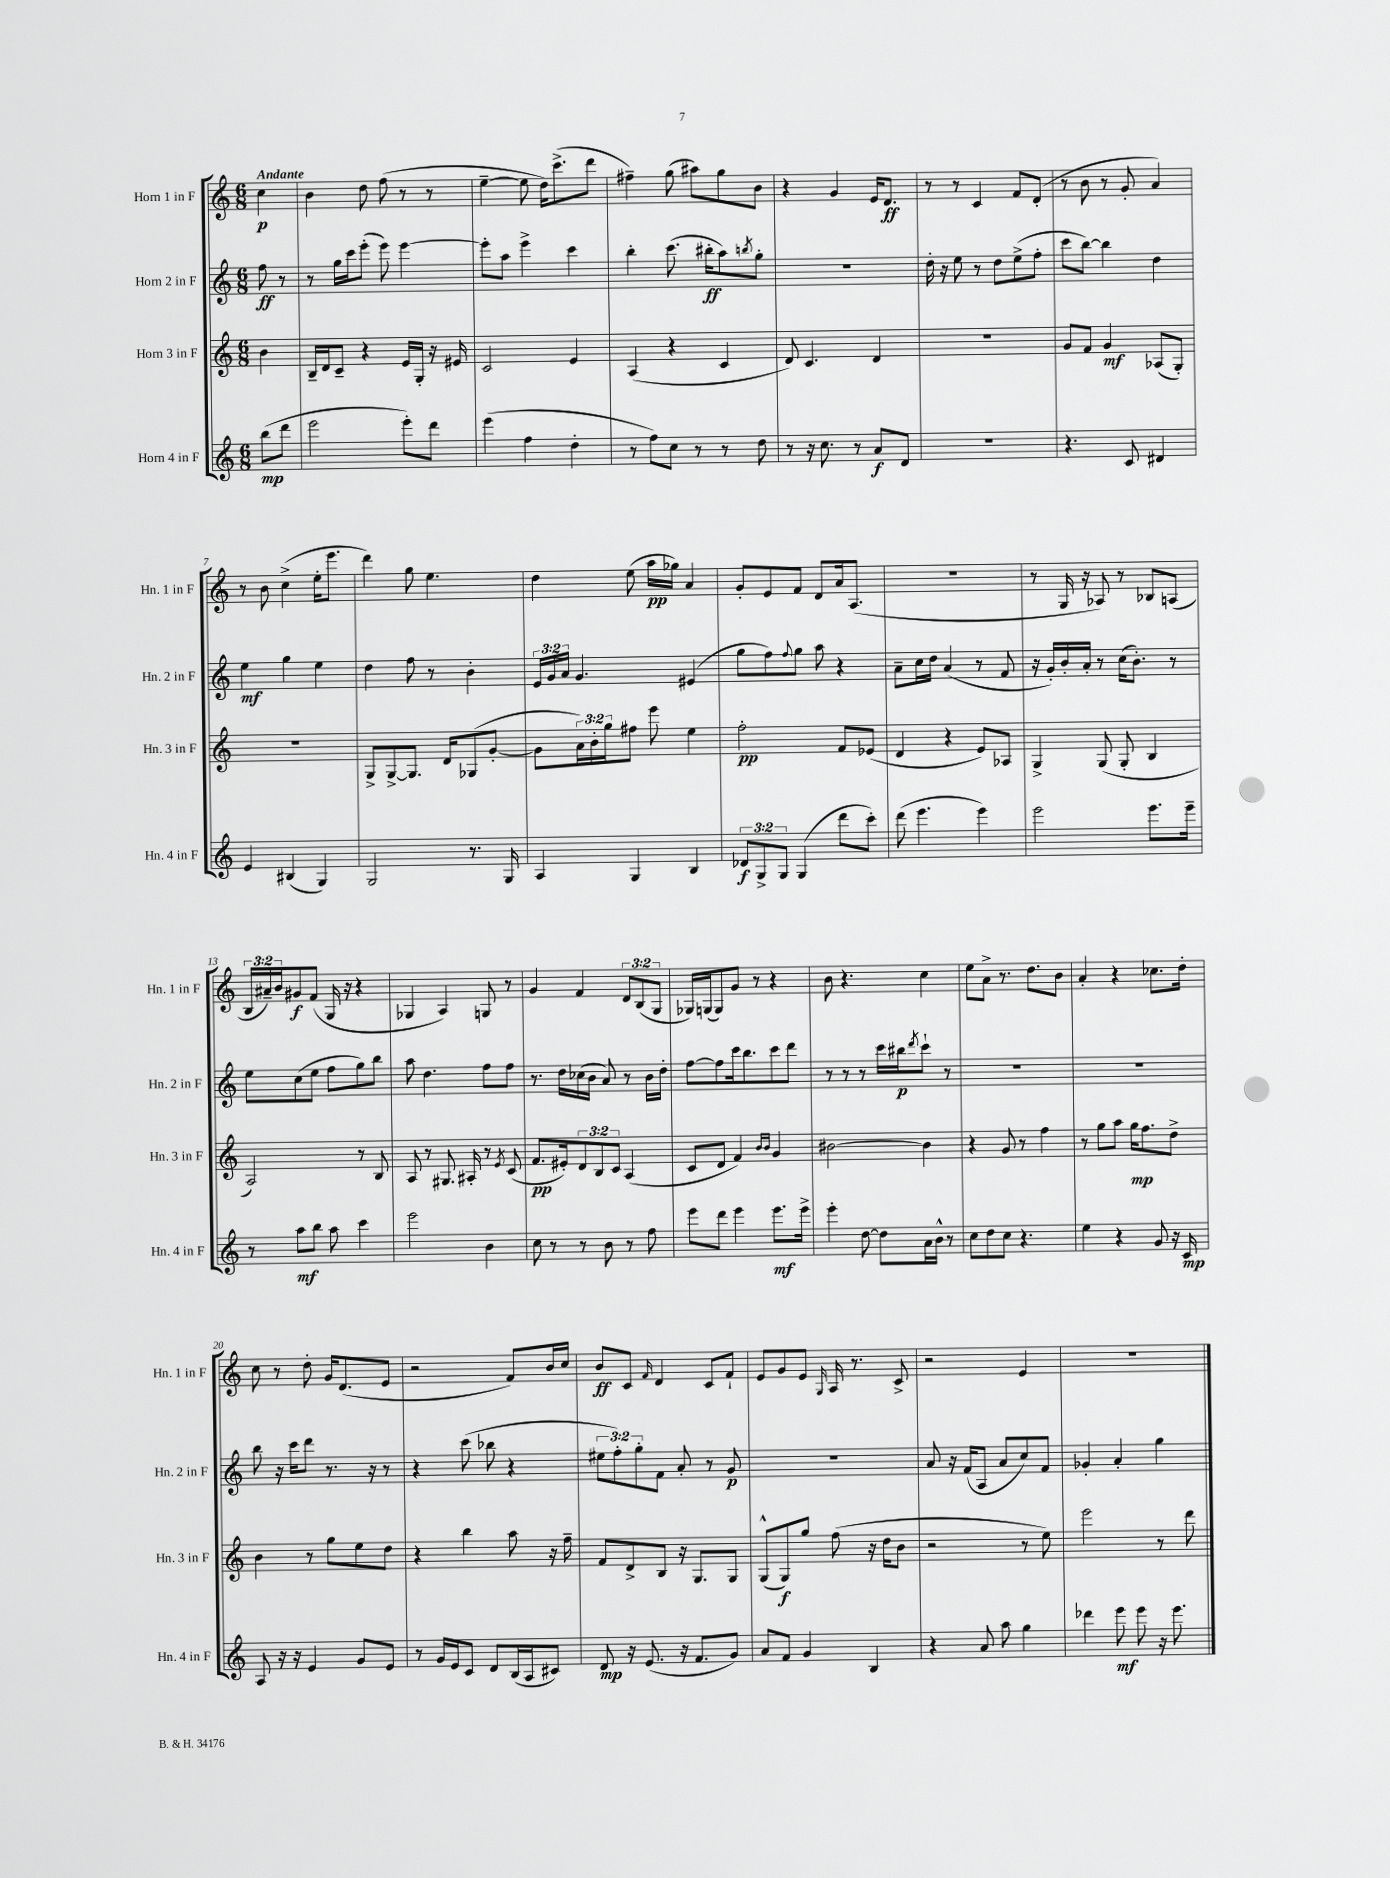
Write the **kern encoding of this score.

**kern	**kern	**kern	**kern
*staff4	*staff3	*staff2	*staff1
*clefG2	*clefG2	*clefG2	*clefG2
*k[]	*k[]	*k[]	*k[]
*M6/8	*M6/8	*M6/8	*M6/8
(8bb\L	4b\	8ff\	4cc\
8ddd\J	.	8r	.
=	=	=	=
2eee\	16B~/LL	8r	4b\
.	16d/J	.	.
.	8c~/J	16gg\LL	.
.	.	16ccc\J	.
.	4r	(8eee'\J	8dd\
.	.	8eee\)	(8ff\
8eee'\L)	16e/LL	[4eee\	8r
.	16G'/JJ	.	.
8ddd\J	16r	.	8r
.	16e#/	.	.
=	=	=	=
(4eee\	2c/	8eee'\]L	[4ee~\
.	.	8aa\J	.
4ff\	.	4eee^\	8ee\]
.	.	.	16dd\LK)
.	.	.	(8.ccc^\
4dd'\	4e/	4ccc\	.
.	.	.	8ddd\J
=	=	=	=
8r	(4A/	4bb'\	4ff#~\)
8ff\L)	.	.	.
8cc\J	4r	(8.ccc\	(8gg\
8r	.	.	8aa#\L)
.	.	16bb#'\LK	.
8r	4c/	8aa\)	8gg\
.	.	8qbb/	.
8dd\	.	8gg'\J	8b\J
=	=	=	=
8r	8d/)	2.r	4r
16r	4.c/	.	.
8.cc\	.	.	.
.	.	.	4g/
8r	.	.	.
8a/L	4d/	.	16e/LK
.	.	.	8.d/J
8d/J	.	.	.
=	=	=	=
2.r	2.r	16dd'\	8r
.	.	16r	.
.	.	8ee\	8r
.	.	8r	4c/
.	.	8dd\L	.
.	.	(8ee^\	8f/L
.	.	8ff'\J	(8d'/J
=	=	=	=
4.r	8g/L	8ccc\L	8r
.	8f/J	[8bb\J)	8b\
.	4g/	4bb\]	8r
8c/	.	.	8g'/
4d#/	(8A-/L	4dd\	4a/)
.	8G'/J)	.	.
=	=	=	=
4e/	2.r	4ee\	8r
.	.	.	8b\
(4B#/	.	4gg\	(4cc^\
4G/)	.	4ee\	16ee'\LK
.	.	.	8.eee\J
=	=	=	=
2G/	8G^/L	4dd\	4ddd\)
.	[8G^/	.	.
.	8.G/]J	8ff\	8gg\
.	.	8r	4.ee\
.	16d/LK	.	.
8.r	(8G-/	4b'\	.
.	[8g'/J	.	.
16G/	.	.	.
=	=	=	=
4A/	8g\]L	24e/LL	4dd\
.	.	24g/	.
.	.	24a/JJ	.
.	24a\L)	4.g/	.
.	24b'\	.	.
.	24gg\J	.	.
4G/	8ff#\J	.	(8ee\
.	8eee\	.	16aa\LL
.	.	.	16gg-\JJ)
4B/	4ee\	(4e#/	4a/
=	=	=	=
12d-/L	2ff'\	8gg\L	8g'/L
12G^/	.	.	.
.	.	8ff\)	8e/
12G/J	.	.	.
.	.	8qqff/	.
(4G/	.	8gg\J	8f/J
.	.	8aa\	8d/L
8ddd\L	8f/L	4r	16a/k
.	.	.	(8.A/J
8ccc'\J)	(8e-/J	.	.
=	=	=	=
(8ddd\	4d/	8a~\L	2.r
4.eee\	.	16cc\L	.
.	.	16dd\JJ	.
.	4r	(4a/	.
4eee\)	8e/L)	8r	.
.	8A-/J	8f/	.
=	=	=	=
2eee\	4G^/	16r	8r
.	.	16g'/LL)	.
.	.	16b'/	16G/
.	.	16a'/JJ	16r
.	(8G/	8r	8A-/)
.	8G'/	(16cc\LK	8r
.	.	8.b'\J)	.
8.eee\L	4B/	.	8B-/L
.	.	8r	(8A/J
16eee~\Jk	.	.	.
=	=	=	=
8r	2A/)	8ee\L	24B/LL
.	.	.	24a#~/)
.	.	.	24b/J
8aa\L	.	(8cc\	8g#/
8bb\J	.	8ee\J	(8f/J
8aa\	.	8ff\L	16G/
.	.	.	16r
4ccc\	8r	8gg\)	4r
.	8B/	8bb\J	.
=	=	=	=
2eee\	8A/	8aa\	4G-/
.	8r	4.dd\	.
.	8.G#/	.	4A/)
.	16A#'/	.	.
4b\	8r	8ff\L	8G/
.	8qe/	.	.
.	(8c/	8ff\J	8r
=	=	=	=
8cc\	8.f/L	8.r	4g/
8r	.	.	.
.	16e#'/k)	16dd\LL	.
8r	12d/	(16cc-\	4f/
.	.	16b\JJ	.
.	12B/	.	.
8b\	.	8a/)	.
.	12c/J	.	.
8r	(4A/	8r	12d/L
.	.	.	(12B/
8ff\	.	16b\LL	.
.	.	.	12G/J
.	.	16dd'\JJ	.
=	=	=	=
8eee\L	8c/L	[8ff\L	16G-/LL)
.	.	.	(16G/J
8ddd\J	8d/J	8ff\]	8G/)
4eee\	4f/)	16ccc\k	8g/J
.	.	8.bb\	.
.	.	.	8r
.	16qqb/LL	.	.
.	16qqb/JJ	.	.
8.eee\L	4g/	8ccc\	4r
.	.	8ddd\J	.
16eee^\Jk	.	.	.
=	=	=	=
4eee'\	[2b#\	8r	8b\
.	.	8r	4.r
[8dd\	.	8r	.
8dd\]L	.	16ccc\LL	.
.	.	16bb#\J	.
.	.	8qddd/	.
16a\L	4b#\]	8ccc`\J	4cc\
16b^^\JJ	.	.	.
8r	.	8r	.
=	=	=	=
8cc\L	4r	2.r	8ee\L
8dd\	.	.	8a^\J
8cc\J	8g/	.	8.r
4.r	8r	.	.
.	.	.	8.dd\L
.	4ff\	.	.
.	.	.	8b\J
=	=	=	=
4ee\	8r	2.r	4a'/
.	8gg\L	.	.
4r	8aa\J	.	4r
.	16gg\LK	.	.
.	8.ff\	.	.
8g/	.	.	8.cc-\L
16r	8dd^\J	.	.
16c/	.	.	16dd'\Jk
=	=	=	=
8A/	4b\	8bb\	8cc\
16r	.	16r	8r
16r	.	16ccc\LK	.
4e/	8r	8ddd\J	8dd'\
.	8gg\L	8.r	16g/LK
.	.	.	(8.d/
8g/L	8ee\	.	.
.	.	16r	.
8e/J	8dd\J	8r	8e/J
=	=	=	=
8r	4r	4r	2r
16g/LL	.	.	.
16e/J	.	.	.
8c/J	4bb\	(8ccc\	.
8d/L	.	8bb-\	.
(16B/L	8aa\	4r	8f/L)
16A/J	.	.	.
8c#/J)	16r	.	16b/L
.	16ff~\	.	16cc/JJ
=	=	=	=
8d/	8f/L	12ee#\L	8b/L
.	.	12ff'\)	.
16r	8d^/	.	8c/J
.	.	12gg'\	.
(8.e/	.	.	.
.	.	.	16qqf/
.	8B/J	8f\J	4d/
16r	16r	8a'/	.
8.f/L	8.G/L	.	.
.	.	8r	8c/L
8g/J)	8G/J	8g/	8f`/J
=	=	=	=
8a/L	(8G^^/L	2.r	8e/L
8f/J	8G/)	.	8g/
4g/	8gg/J	.	8e/J
.	.	.	16qqG/
.	(8ff\	.	16A/
.	.	.	8.r
4B/	16r	.	.
.	16dd\LK	.	.
.	8b\J	.	8c^/
=	=	=	=
4r	2r	8a/	2r
.	.	16r	.
.	.	(16f/LK	.
8a/	.	8A/J	.
8aa\	.	8a/L	.
4gg\	8r	8cc/)	4e/
.	8ee\)	8f/J	.
=	=	=	=
4ddd-\	2eee\	4g-'/	2.r
8eee\	.	4a'/	.
8eee\	.	.	.
16r	8r	4gg\	.
8.eee\	.	.	.
.	8ddd\	.	.
==	==	==	==
*-	*-	*-	*-
